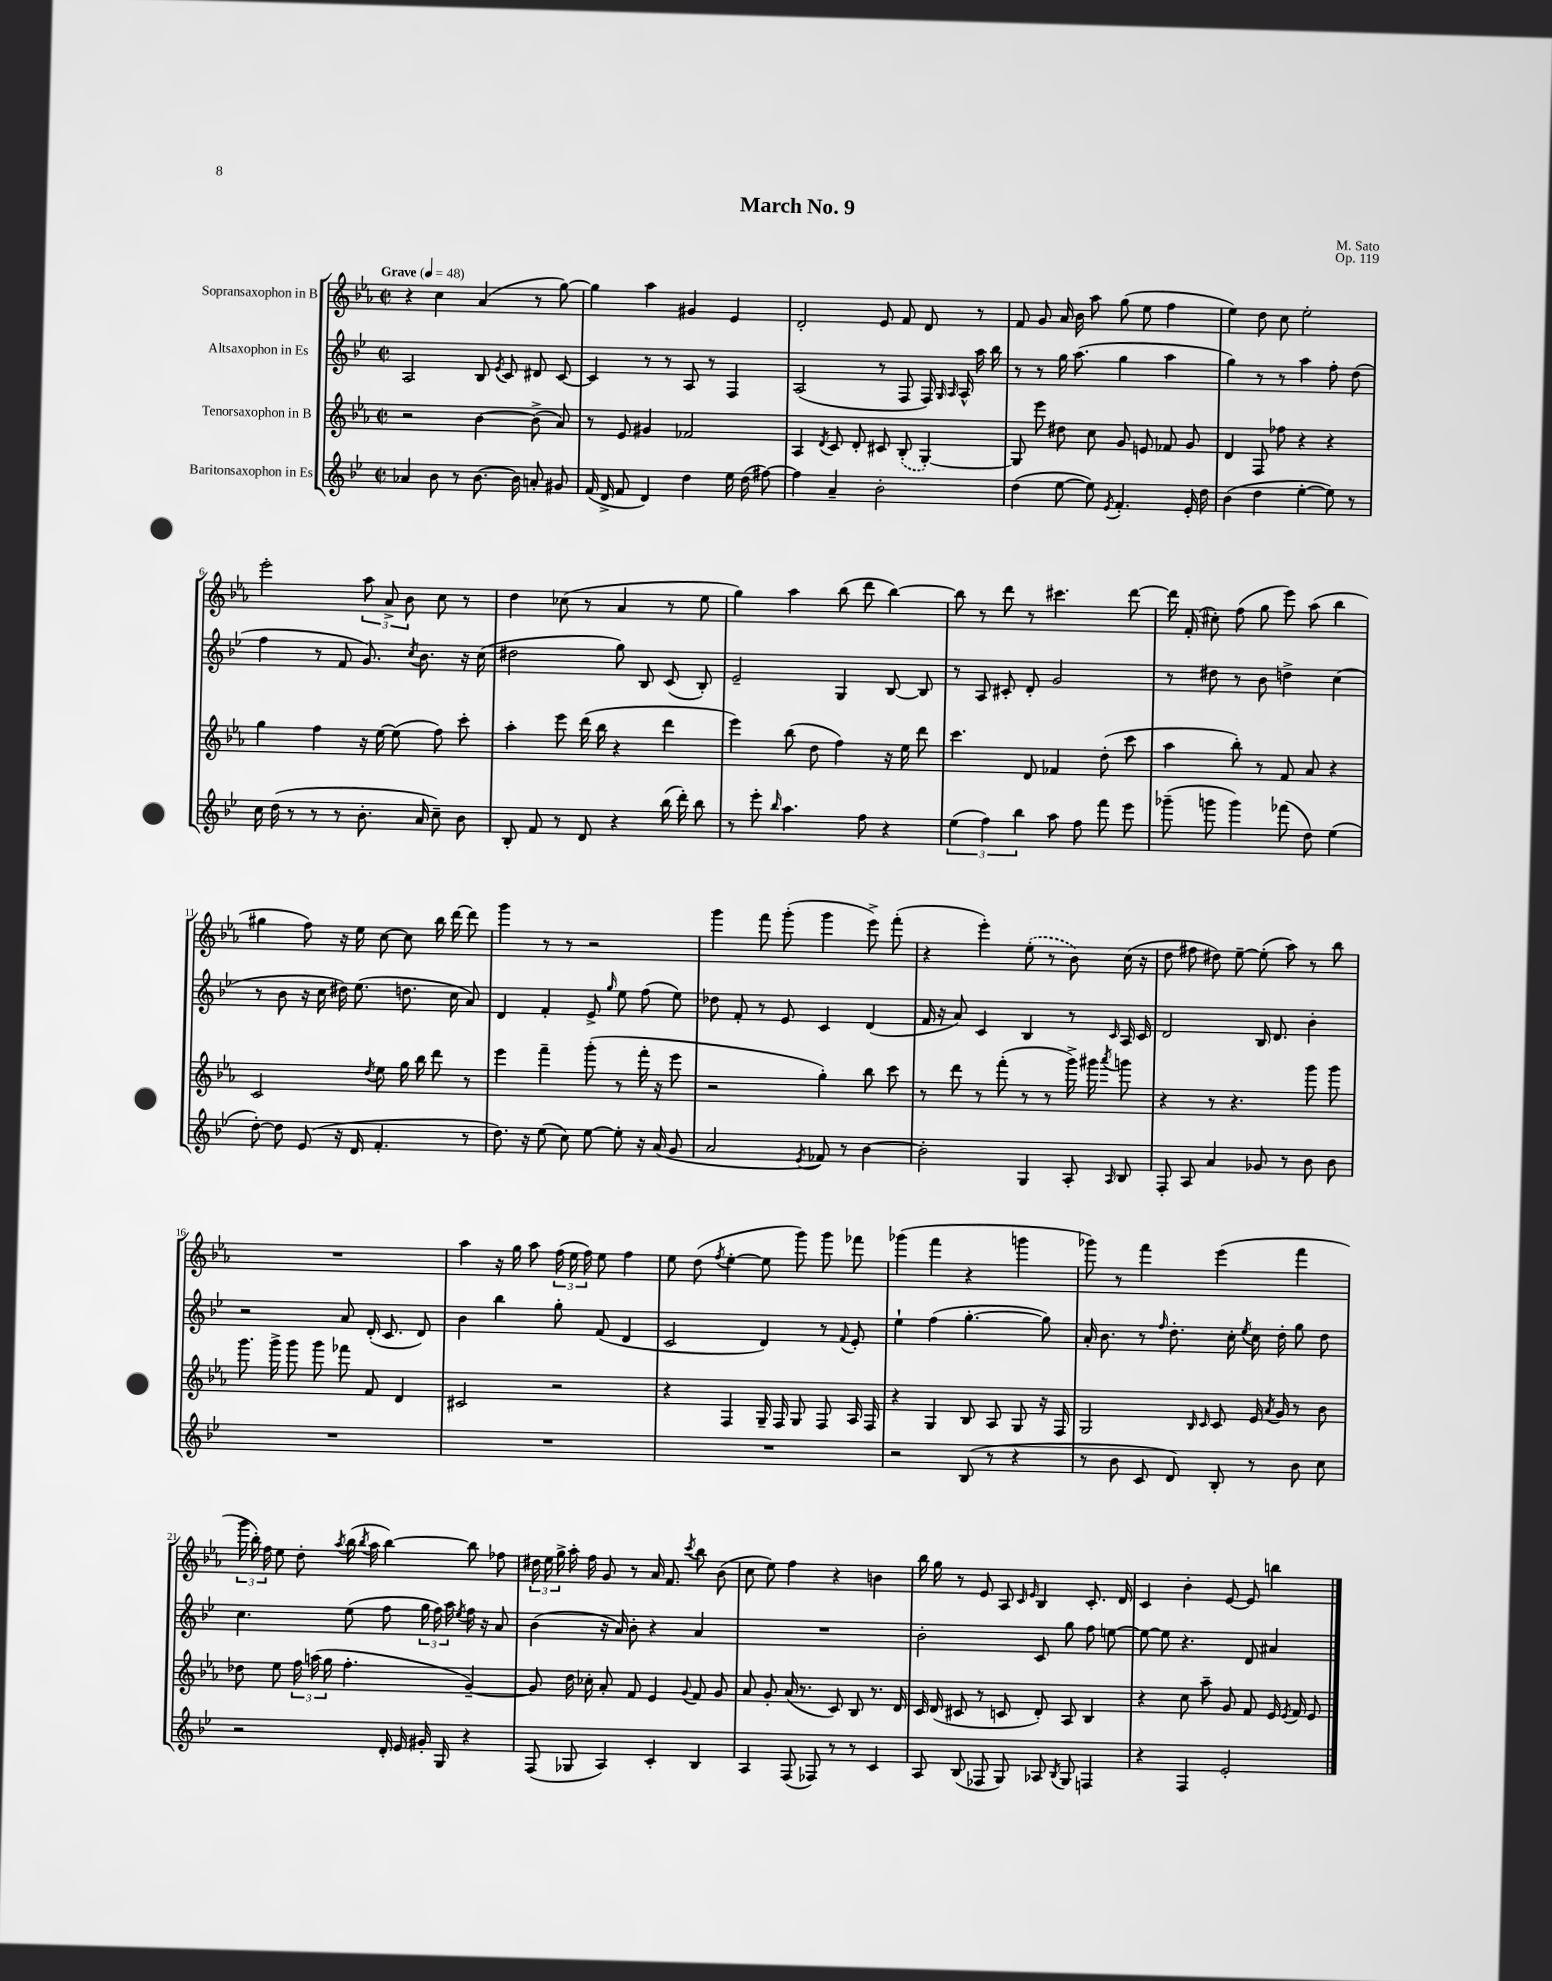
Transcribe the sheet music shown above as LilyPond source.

\header { title = "March No. 9" composer = "M. Sato" opus = "Op. 119" }
<<
\new StaffGroup <<
\new Staff = "s0" \with { instrumentName = "Sopransaxophon in B" } {
    \clef treble \key ees \major \defaultTimeSignature \time 2/2 \tempo "Grave" 4 = 48
    \autoBeamOff r4 c''4 aes'4( r8 g''8~) |
    g''4 aes''4 gis'4 ees'4 |
    d'2-. ees'8 f'8 d'8 r8 |
    f'8 g'8 aes'16 bes'16 aes''8 g''8( ees''8 f''4 |
    ees''4) d''8 c''8 ees''2-. |
    ees'''2-. \tuplet 3/2 { aes''8 aes'8-> bes'8 } c''8 r8 |
    d''4 ces''8( r8 aes'4 r8 ees''8 |
    g''4) aes''4 bes''8( d'''8 bes''4~) |
    bes''8 r8 d'''8 r8 cis'''4. d'''8~ |
    d'''16 f'16-.( cis''8-.) f''8( g''8 ees'''8) aes''8( bes''4 |
    gis''4 f''8) r16 ees''16 c''8~ c''8 bes''16 d'''16~ d'''8 |
    g'''4 r8 r8 r2 |
    g'''4 f'''8 g'''8-.( g'''4 ees'''8->) f'''8-.( |
    r4 ees'''4-.) \once \slurDashed ees''8-.( r8 bes'8) c''16( r16 |
    d''8 fis''8 dis''8) ees''8~-- ees''8-.( aes''8) r8 bes''8 |
    R1 |
    aes''4 r16 g''16 aes''8 \tuplet 3/2 { f''16( ees''16 f''16) } ees''8 f''4 |
    ees''8 d''8( \acciaccatura { f''8 } ees''4~-. ees''8 g'''8) g'''8 fes'''8 |
    ges'''4( f'''4 r4 g'''4 |
    ges'''8) r8 f'''4 ees'''4( f'''4 |
    \tuplet 3/2 { g'''16 bes''16-.) f''16 } ees''8 d''8-. \acciaccatura { aes''8 } bes''16( \acciaccatura { bes''8 } aes''16 bes''4~) bes''8 fes''8 |
    \tuplet 3/2 { dis''16 ees''16 g''16-> } aes''16-. f''16 g'8 r8 aes'16 f'8. \acciaccatura { c'''8 } bes''8 bes'8( |
    c''8 ees''8) f''4 r4 b'4 |
    bes''16 g''16 r8 ees'8 aes8 \grace { c'16 ees'16 } bes4 c'8.-. d'16 |
    c'4 bes'4-. ees'8~ ees'8 b''4 \bar "|." |
}
\new Staff = "s1" \with { instrumentName = "Altsaxophon in Es" } {
    \clef treble \key bes \major \defaultTimeSignature \time 2/2
    \autoBeamOff a2 bes8 \acciaccatura { ees'8 } c'8 dis'8 c'8~ |
    c'4 r8 r8 a8 r8 f4 |
    a2( r8 f8 f16) \grace { g16 a16 } a16-^ a''16 bes''16 |
    r8 r8 g''16 a''8.( g''4 a''4 |
    g''4) r8 r8 a''4 f''8-. d''8( |
    f''4 r8 f'8 g'8.) \acciaccatura { c''8 } bes'8. r16 c''16( |
    dis''2 g''8) bes8 c'8( bes8-.) |
    ees'2-- g4 bes8~ bes8 |
    r8 a8 cis'8-. d'8-. g'2 |
    r8 dis''8 r8 bes'8 d''4-> c''4( |
    r8 bes'8 r16 c''16 dis''16) ees''8.( d''8. c''16 a'8) |
    d'4 f'4-. ees'8-> \grace { g''16 } ees''8 f''8( ees''8) |
    des''8 f'8-. r8 ees'8 c'4 d'4( |
    f'16 r16 a'8) c'4 bes4 r8 \grace { c'16 } a16 c'16 |
    d'2 bes16 d'8. bes'4-. |
    r2 a'8 d'16-.( c'8. d'8) |
    bes'4 bes''4 g''8-. f'8( d'4 |
    c'2 d'4) r8 \appoggiatura { f'8 } ees'8-. |
    ees''4-! f''4( g''4.~-. g''8) |
    a'16-. bes'8. r8 \grace { f''16 } d''8.-. c''16-. \acciaccatura { ees''8 } c''16 d''16-. g''8 d''8 |
    c''4. ees''8( f''8 \tuplet 3/2 { g''16 f''16) a''16 } \acciaccatura { ees''8 } f''16 r16 a'8 |
    bes'4( r16 a'16) bes'8-. r4 a'4 |
    R1 |
    bes'2-. c'8 g''8 f''8 e''8~ |
    e''8~ e''8 r4. d'8 ais'4 \bar "|." |
}
\new Staff = "s2" \with { instrumentName = "Tenorsaxophon in B" } {
    \clef treble \key ees \major \defaultTimeSignature \time 2/2
    \autoBeamOff r2 bes'4~ bes'8->( aes'8) |
    r8 ees'8 gis'4 fes'2 |
    aes4 \acciaccatura { d'8 } c'8 d'8-. cis'8 \once \slurDashed bes8-.( g4~-.) |
    g8 ees'''8 dis''8 c''8 g'8 e'8 fes'8 g'8 |
    d'4 f8 fes''8 r4 r4 |
    g''4 f''4 r16 ees''16~ ees''8( f''8) c'''8-. |
    aes''4-. ees'''8 d'''16( bes''16 r4 d'''4 |
    ees'''4) bes''8( d''8 f''4) r16 ees''16 d'''8 |
    c'''4. d'8 fes'4 d''8-.( c'''8 |
    aes''4 bes''8-.) r8 f'8 aes'8 r4 |
    c'2 \acciaccatura { d''8 } ees''8 g''16 bes''16 d'''8 r8 |
    ees'''4 f'''4-- g'''8-.( r8 f'''16-. r16 ees'''8 |
    r2 g''4-.) bes''8 c'''8 |
    r8 d'''8 r8 f'''8-.( r8 r8 g'''16->) gis'''16 \acciaccatura { aes'''8 } g'''8 |
    r4 r8 r4. g'''8 g'''8 |
    g'''8. g'''16-> g'''8 g'''8 fes'''8 f'8 d'4 |
    cis'2 r2 |
    r4 f4 g16-- f16 g8 f8 aes16 f16 |
    r4 g4 bes8 aes8 g8 r16 f16 |
    g2 \grace { bes16 c'16 } c'8 ees'16 \acciaccatura { aes'8 } g'16 r8 bes'8 |
    des''8 ees''8 \tuplet 3/2 { f''16 a''16( g''16 } f''4.-. g'4~--) |
    g'8 d''16 ces''16-. aes'8-. f'8 ees'4 \appoggiatura { g'8 } f'8 g'8 |
    aes'8 g'8-. aes'16( r8. c'8) bes8 r8. d'16 |
    c'16 d'16( cis'8 r8 c'8 d'8-.) aes8 bes4 |
    r4 c''8 aes''8-- g'8 f'8 ees'16 \acciaccatura { ees'8 } f'16 ees'8 \bar "|." |
}
\new Staff = "s3" \with { instrumentName = "Baritonsaxophon in Es" } {
    \clef treble \key bes \major \defaultTimeSignature \time 2/2
    \autoBeamOff aes'4 bes'8 r8 bes'8.~ bes'16 a'8-. gis'8 |
    f'16( d'16-> f'8 d'4) d''4 ees''16 d''16( fis''8~) |
    fis''4 a'4-- bes'2-. |
    d''4( ees''8~ ees''8) \acciaccatura { ees'8 } f'4.-. ees'16-. d''16 |
    bes'4( d''4 ees''4~-. ees''8) r8 |
    c''16 d''16( r8 r8 r8 bes'8.-. a'16 c''8--) bes'8 |
    bes8-. f'8 r8 d'8 r4 bes''16( d'''16-.) bes''8 |
    r8 ees'''8-. \grace { bes''16 } a''4. f''8 r4 |
    \tuplet 3/2 { ees''4( f''4) bes''4 } a''8 f''8 f'''8 ees'''8 |
    ges'''8--( g'''8 g'''4) fes'''8( d''8) ees''4( |
    d''8~-.) d''8 ees'8( r16 d'16 f'4.-. r8 |
    d''8.) r16 ees''8( c''8) ees''8~ ees''8-. r16 a'16( g'8 |
    a'2 \acciaccatura { ees'8 } fes'8) r8 bes'4~ |
    bes'2-. g4 a8-. \grace { a16 } bes8 |
    f8-. a8 a'4 ges'8 r8 bes'8 bes'8 |
    R1 |
    R1 |
    R1 |
    r2 bes8( r8 r4 |
    r8 bes'8 c'8 d'8) bes8-. r8 bes'8 c''8 |
    r2 d'16-. ees'16 gis'16-. g16 r4 |
    f8( ges8 a4) c'4-. bes4 |
    a4 f8( fes8) r8 r8 c'4 |
    a8 bes8( fes8 g8) aes8 \acciaccatura { bes8 } g8 f4 |
    r4 f4 ees'2-. \bar "|." |
}
>>
>>
